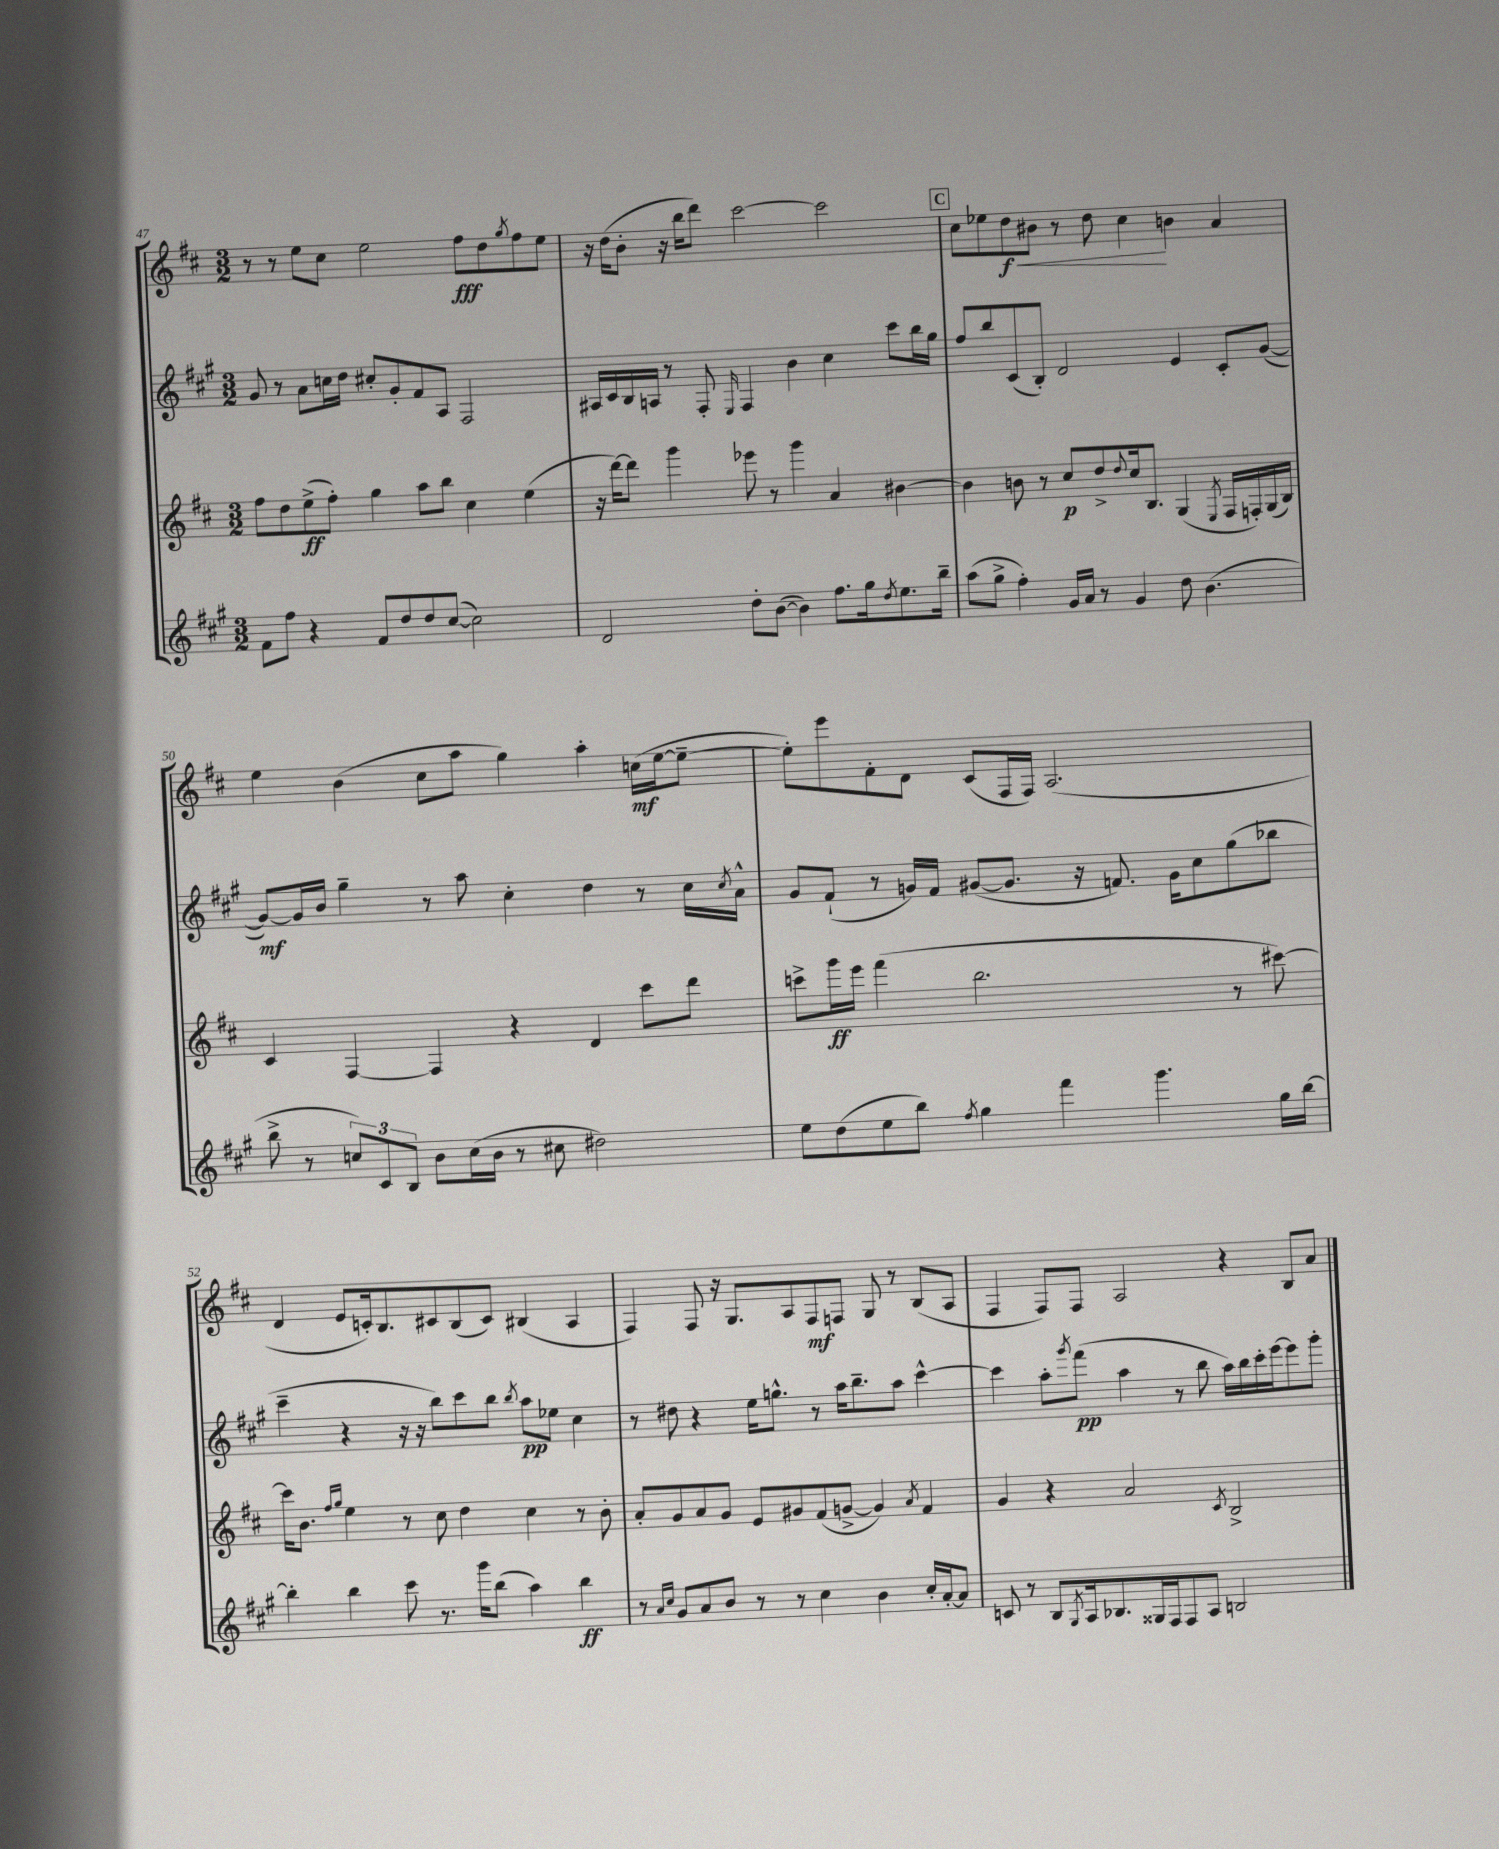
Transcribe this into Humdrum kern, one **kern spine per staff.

**kern	**kern	**kern	**kern
*staff4	*staff3	*staff2	*staff1
*clefG2	*clefG2	*clefG2	*clefG2
*k[f#c#g#]	*k[f#c#]	*k[f#c#g#]	*k[f#c#]
*M3/2	*M3/2	*M3/2	*M3/2
8f#	8ff#	8g#	8r
8ff#	8dd	8r	8r
4r	(8ee^	8a	8ee
.	8ff#')	16cc	8cc#
.	.	16dd	.
8f#	4gg	8cc#'	2ee
8dd	.	8g#'	.
8dd	8aa	8f#	.
([8cc#	8bb	8A	.
2cc#])	4cc#	2F#	8ff#
.	.	.	8dd
.	.	.	8qgg
.	(4ee	.	8ff#
.	.	.	8ee
=	=	=	=
2d	16r	16A#	16r
.	[16ddd)	16c#	(16dd
.	8ddd]	16B	8b'
.	.	16A	.
.	4ggg	8r	16r
.	.	.	16bb
.	.	8F#'	8ddd)
.	.	16qqE	.
8dd'	8eee-	4F#	[2ccc#
([8b	8r	.	.
4b])	4ggg	4b	.
8.ff#	4a	4cc#	2ccc#]
16gg#	.	.	.
8qdd	.	.	.
8.ee	[4b#	8ccc#	.
.	.	16bb	.
16bb~	.	16gg#	.
=	=	=	=
(8aa	4b#]	8ff#	8cc#
8gg#^	.	8bb	8ee-
4ff#')	8b	(8c#	8dd
.	8r	8B')	8b#
16g#	8cc#	2d	8r
16a	.	.	.
8r	8dd^	.	8dd
.	8qqdd	.	.
4g#	16cc#	.	4cc#
.	8.B	.	.
8dd	(4G	4e	4b
(4.b	.	.	.
.	8qE	.	.
.	16F#	8c#'	4a
.	16F')	.	.
.	(16G	([8g#	.
.	16B)	.	.
=	=	=	=
8bb^	4c#	8g#_)	4ee
8r	.	16g#]	.
.	.	16b	.
12cc)	[4F#	4gg#~	(4b
12c#	.	.	.
12B	.	.	.
8b	4F#]	8r	8cc#
(16cc	.	8aa	8aa
16b	.	.	.
8r	4r	4cc#'	4gg)
8cc#	.	.	.
2dd#)	4d	4dd	4aa'
.	8ccc#	8r	(16cc
.	.	.	[16ee
.	8ddd	16cc#	8ee~_
.	.	8qcc#	.
.	.	16a^^	.
=	=	=	=
8ee	8ccc^	8g#	8ee'])
(8dd	16ggg	(8f#`	8eee
.	16eee	.	.
8ee	(4fff#	8r	8f#'
8bb)	.	16g)	8d
.	.	16f#	.
8qff#	.	.	.
4gg#	2.bb	([8g#	(8c#
.	.	8.g#]	16F#
.	.	.	16F#)
4fff#	.	.	(2.A
.	.	16r	.
.	.	8.f)	.
4.ggg#	.	.	.
.	.	16g#	.
.	.	8cc#	.
.	8r	(8gg#	.
16gg#	[8ccc#)	8bb-	.
[16bb	.	.	.
=	=	=	=
4bb']	16ccc#]	4ccc#~	4d
.	8.b	.	.
.	16qqff#	.	.
.	16qqgg	.	.
4bb	4ee	4r	8e
.	.	.	16c')
.	.	.	8.B
8ccc#	8r	16r	.
.	.	16r	.
8.r	8cc#	8bb)	8c#
.	4dd	8ccc#	(8B
16ggg#	.	.	.
(8bb	.	8bb	8c#)
.	.	8qbb	.
4aa)	4cc#	8aa	(4B#
.	.	8ee-	.
4bb	8r	4cc#	4A
.	8b'	.	.
=	=	=	=
8r	8a'	8r	4F#)
16qqa	.	.	.
16qqcc#	.	.	.
8g#	8g	8dd#	.
8a	8a	4r	8F#
8b	8g	.	16r
.	.	.	8.G
8r	8e	16ee	.
.	.	8.gg^^	.
8r	8g#	.	8A
4cc#	(8f#	8r	8F#
.	[8g^	16aa	8F
.	.	8.bb~	.
4b	4g])	.	8G
.	.	8aa	8r
.	8qa	.	.
16cc#'	4f#	[4ccc#^^	(8B
[16a'	.	.	.
8a]	.	.	8A
=	=	=	=
8c	4g	4ccc#]	4F#
8r	.	.	.
8B	4r	8aa'	8F#)
8qG#	.	8qggg#	.
16A	.	(8fff#	8F#
8.B-	.	.	.
.	2a	4aa	2A
16G##	.	.	.
16F#	.	.	.
8F#	.	8r	.
8A	.	8bb	.
.	8qc#	.	.
2B	2B^	16aa)	4r
.	.	16bb	.
.	.	16ccc#'	.
.	.	[16eee	.
.	.	8eee]	8B
.	.	8ggg#'	8a
==	==	==	==
*-	*-	*-	*-
